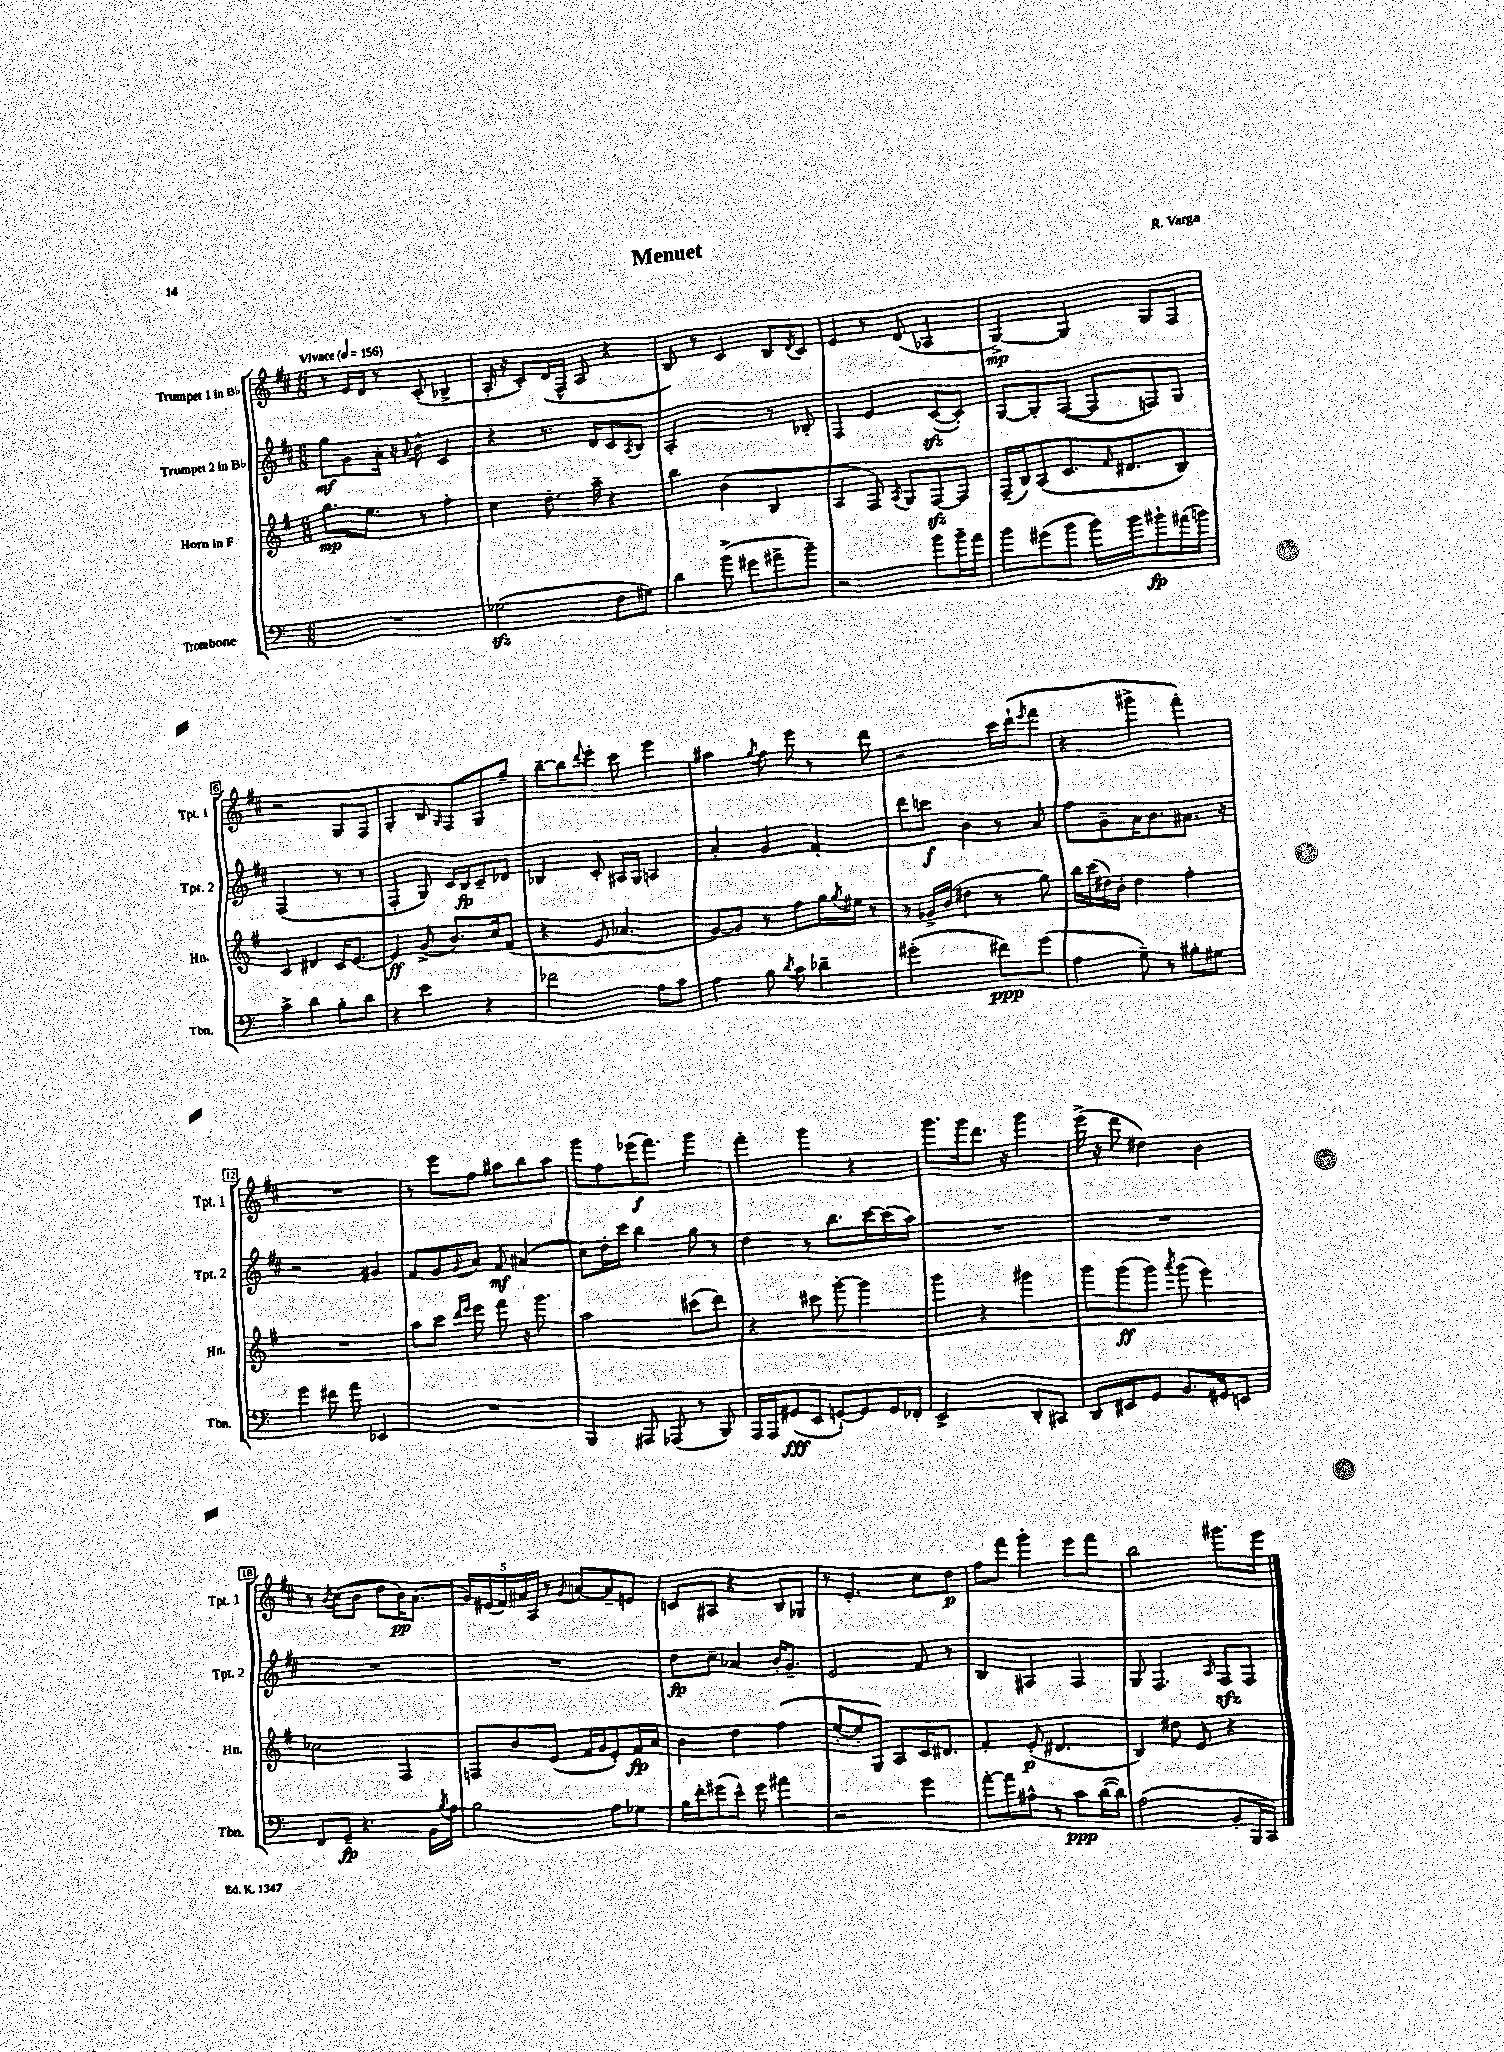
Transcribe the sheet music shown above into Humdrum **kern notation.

**kern	**kern	**kern	**kern
*staff4	*staff3	*staff2	*staff1
*clefF4	*clefG2	*clefG2	*clefG2
*k[]	*k[f#]	*k[f#c#]	*k[f#c#]
*M6/8	*M6/8	*M6/8	*M6/8
*MM156	*MM156	*MM156	*MM156
2.r	8.gg	8gg	8r
.	.	8g	16e
.	8.ee	.	16d
.	.	16a'	8r
.	.	16r	.
.	.	8qqa	.
.	8r	8b^^	(8c#'
.	4ff#'	4c#	4B-^
=	=	=	=
(2G-	4cc	4r	16A'
.	.	.	16r
.	.	.	8c#')
.	8.dd'	8.r	(16d
.	.	.	16F#^^
.	.	.	8A
.	16aa~	16d	.
8F	4r	8c#	4r
.	.	8qA	.
8G#)	.	8B	.
=	=	=	=
4d	4bb	2A'	8B)
.	.	.	8r
(8b^	(4b	.	4c#
8g#	.	.	.
8a#^	4B	8r	8B
.	.	.	8qd
8b~)	.	8B-'	8c#
=	=	=	=
2r	4A	4F#	4e
.	8F#)	4e	8r
.	8qA	.	.
.	8G	.	(8d
8b	[8F#	([8c#	4A-
16b~	8F#]	8c#'])	.
16a	.	.	.
=	=	=	=
8b	(16F#~	[8G	[4G^)
.	16B)	.	.
(8g#	(8A	8G']	.
8b	8.c	([8F#	4G]
16b)	.	8F#]	.
.	16qqf#	.	.
16b	8.d#	.	.
8b#`	.	8F)	8G
(16a#	8B)	8G	8F#
16b)	.	.	.
=	=	=	=
4c^	4c	(2F#	2r
4d	4d#	.	.
8B'	16c	8r	8G
.	[8.e	.	.
8d	.	8r	8F#
=	=	=	=
4r	4e]	4F#'	4G'
4e	(8g^	8G)	8B
.	.	.	16qqG
.	8.b)	16c#	8F#
.	.	16B	.
4r	.	8c#~	8G
.	16cc	.	.
.	(8f#	8d-	8gg~
=	=	=	=
2f-	4r	4B-	[8bb~
.	.	.	8bb]
.	.	.	8qqddd
.	8e	8c#'	8eee'
.	4.a-	16A#	8ccc#
.	.	16G	.
8A	.	4A	4eee
8c	.	.	.
=	=	=	=
4A	[8g)	4a'	4aa#
.	8g]	.	.
.	.	.	8qgg
8B	8r	4g	8ff#
8qd	.	.	.
8c	8ff#	.	8eee
4d-~	16gg	4f#'	8r
.	8qgg	.	.
.	16ee#	.	.
.	8r	.	8ddd
=	=	=	=
(2g#'	8r	8ddd	2r
.	16g-^	8ccc	.
.	(16b	.	.
.	4dd#	4b	.
8f#)	8r	8r	16ccc#
.	.	.	(16ddd`
.	.	.	8qeee
(8g#	8gg)	8a	8fff#
=	=	=	=
4A	16bb	8ff#	4r
.	(16ccc	.	.
.	16dd#)	8g~	.
.	16b'	.	.
8G~)	4dd#	16a	4ggg#^
.	.	8.b	.
8r	.	.	.
8B#'	4ff#'	8.a#	4fff#')
8G#	.	.	.
.	.	16r	.
=	=	=	=
4g	2.r	2r	2.r
8f#	.	.	.
8a	.	.	.
4EE-	.	4g#	.
=	=	=	=
2.r	8aa	8f#	8r
.	8ccc	8g	8eee
.	16qqddd	.	.
.	16qqeee	8qqg	.
.	8eee	8a	8ff#
.	8fff#	8f#	8aa#
.	16r	(4a#	8bb
.	8.ggg	.	.
.	.	.	8aa#
=	=	=	=
4BBB	2aa	8cc#)	8ggg
.	.	16dd'	8ff#
.	.	16ccc#	.
8AAA#	.	4bb	(16eee-
.	.	.	8.fff#)
(8AAA-	.	.	.
8r	(8ccc#	8gg	4ggg
8BBB)	8ddd)	8r	.
=	=	=	=
16AAA	4r	4dd	4fff#'
16AAA	.	.	.
(8GG#	.	.	.
8EE	8ccc#	8r	4ggg
[8GG`)	[8ggg'	8.bb	.
8GG]	4ggg]	.	4r
.	.	[16ccc#	.
16GG	.	(16ccc#]	.
16FF-'	.	16aa)	.
=	=	=	=
2EE^	4ggg	2.r	8.ggg
.	.	.	16ggg
.	4r	.	8.ddd
.	.	.	16r
8DD'	4ggg#	.	4ggg
8CC#	.	.	.
=	=	=	=
8DD	8ggg	2.r	(16eee^
.	.	.	16r
8EE#	(8ggg	.	8ddd
8GG	8ggg)	.	4dd#)
.	8qaaa	.	.
8.BB	(8ggg	.	.
.	4eee)	.	4b
16GG#	.	.	.
8EE	.	.	.
=	=	=	=
8FF	2cc-	2.r	8r
.	.	.	8qb
8GG~	.	.	(8cc#
4.r	.	.	8b
.	.	.	8dd
.	4F#	.	16b)
.	.	.	(8.a
16BB	.	.	.
8qB	.	.	.
16A	.	.	.
=	=	=	=
2B	8F	2.r	20g)
.	.	.	(20e#
.	.	.	20f#)
.	8b	.	.
.	.	.	20a#
.	.	.	20A
.	(8e	.	8r
.	.	.	8qg
.	16f#	.	[8a
.	16g	.	.
8A	8e')	.	8a~]
8G-	16f#	.	8e
.	16a	.	.
=	=	=	=
16B	4b	8dd	8c
16f'	.	.	.
(8g#	.	8cc#~	8A#
8e^^)	4dd	4a-	4r
8g#	.	.	.
4a#	(4ff#	16b'	8B
.	.	8.g~	.
.	.	.	8G-
=	=	=	=
2r	[8ee'	2e	8r
.	8ee']	.	4.e'
.	8G)	.	.
.	8A	.	.
4g	16c	8f#	8cc#
.	8.d#	.	.
.	.	8r	8dd
=	=	=	=
[8a'	4f#'	4B	8ff#
8a]	.	.	8fff#
8A#^^	(8e'	4A#	4ggg'
8r	4.d#	.	.
8c	.	4F#	8eee
([16d	.	.	8fff#
16d])	.	.	.
=	=	=	=
(2A	4B)	8G	2bb
.	.	4.F#	.
.	8dd#	.	.
.	8e	.	.
.	.	16qqA	.
8BB'	4r	8F#	8.ggg#
16BBB	.	8F#	.
16CC)	.	.	16eee
==	==	==	==
*-	*-	*-	*-
